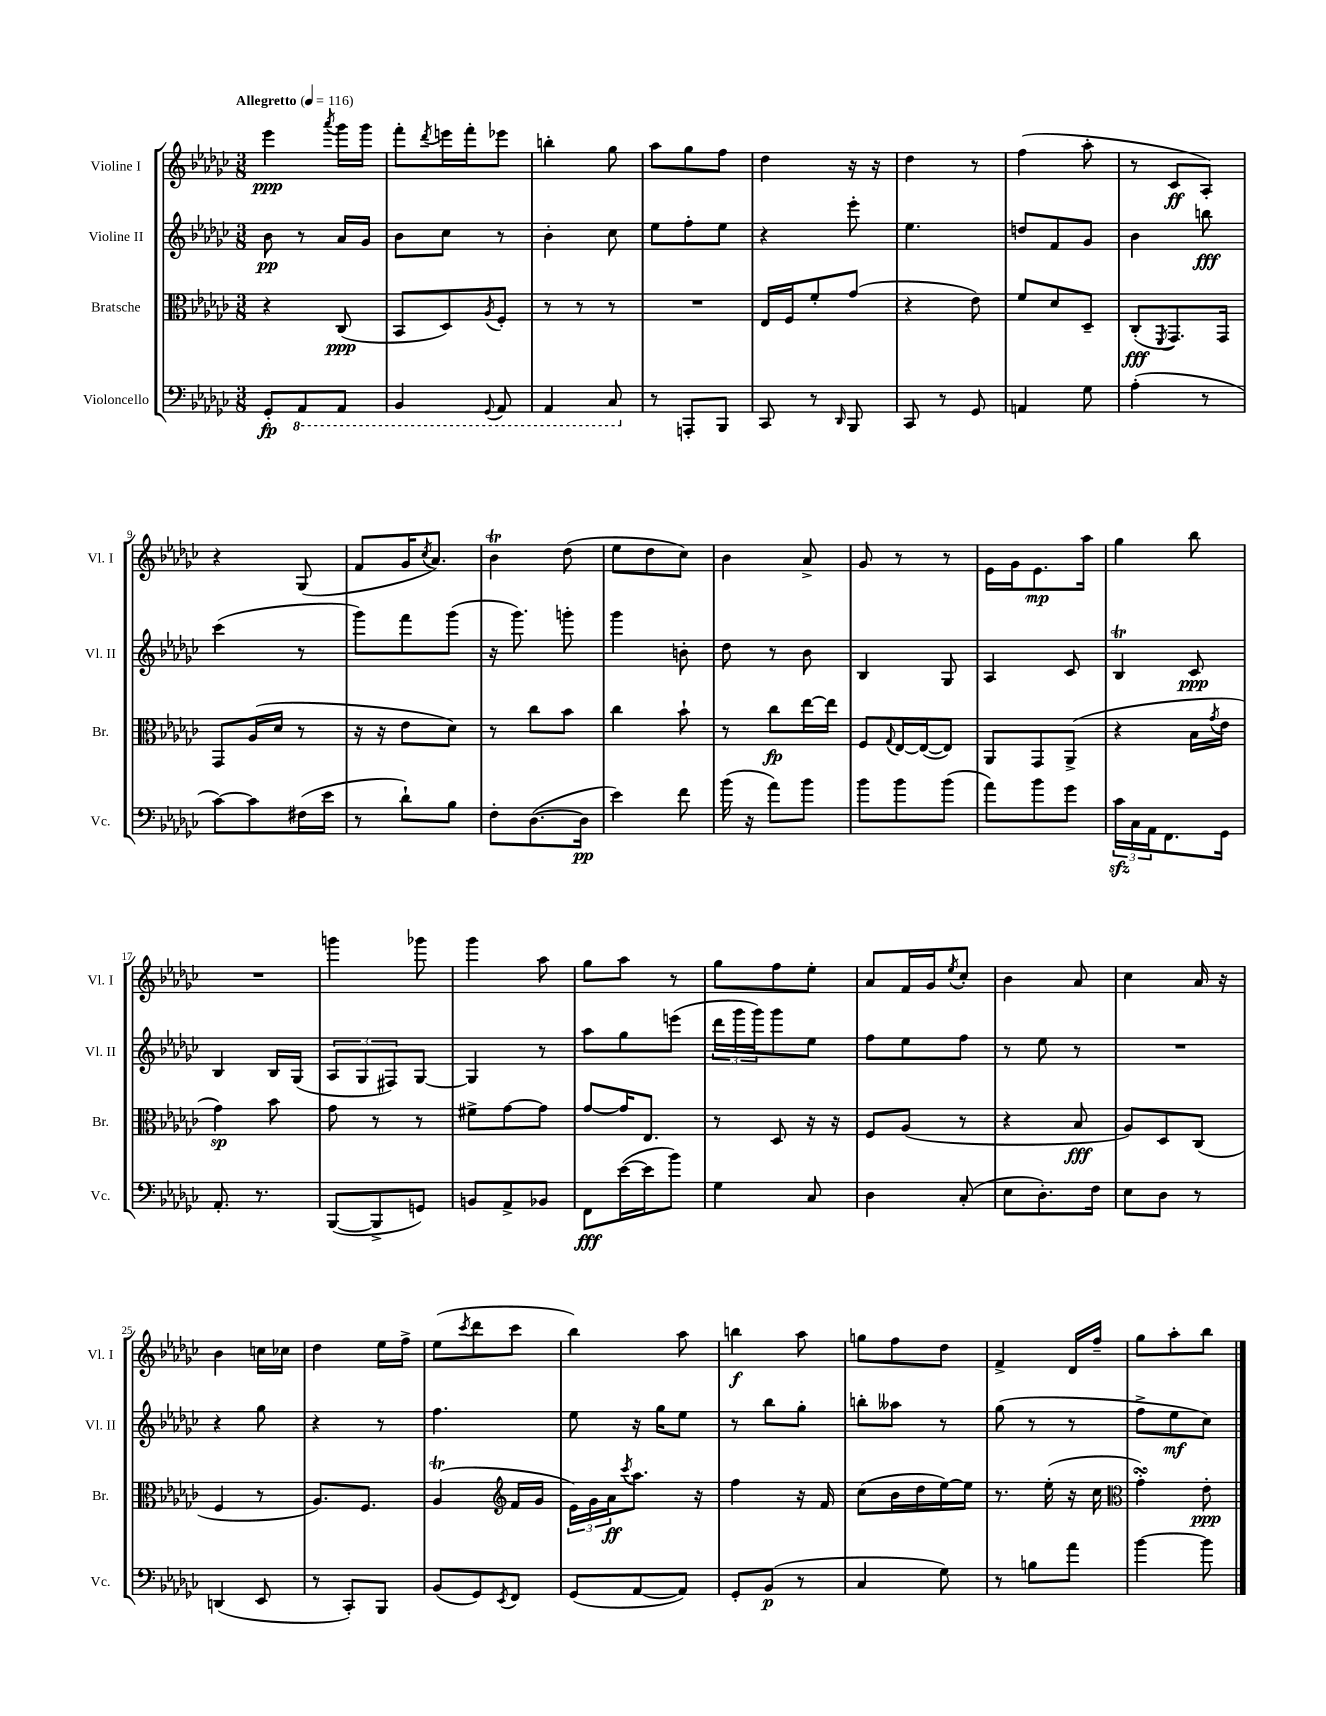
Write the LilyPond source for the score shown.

<<
\new StaffGroup <<
\new Staff = "s0" \with { instrumentName = "Violine I" shortInstrumentName = "Vl. I" } {
    \clef treble \key ges \major \numericTimeSignature \time 3/8 \tempo "Allegretto" 4 = 116
    ees'''4\ppp \acciaccatura { aes'''8 } ges'''16 ges'''16 |
    f'''8-. \acciaccatura { des'''8 } e'''16 f'''16-. ees'''8 |
    b''4-. ges''8 |
    aes''8 ges''8 f''8 |
    des''4 r16 r16 |
    des''4 r8 |
    f''4( aes''8-. |
    r8 ces'8\ff aes8-.) |
    r4 ges8( |
    f'8 ges'16 \acciaccatura { ces''8 } aes'8.) |
    bes'4\trill des''8( |
    ees''8 des''8 ces''8) |
    bes'4 aes'8-> |
    ges'8 r8 r8 |
    ees'16 ges'16 ees'8.\mp aes''16 |
    ges''4 bes''8 |
    R4. |
    g'''4 ges'''8 |
    ges'''4 aes''8 |
    ges''8 aes''8 r8 |
    ges''8 f''8 ees''8-. |
    aes'8 f'16 ges'16 \acciaccatura { ees''8 } ces''8-. |
    bes'4 aes'8 |
    ces''4 aes'16 r16 |
    bes'4 c''16 ces''16 |
    des''4 ees''16 f''16-> |
    ees''8( \acciaccatura { ces'''8 } des'''8 ces'''8 |
    bes''4) aes''8 |
    b''4\f aes''8 |
    g''8 f''8 des''8 |
    f'4-> des'16 f''16-- |
    ges''8 aes''8-. bes''8 \bar "|." |
}
\new Staff = "s1" \with { instrumentName = "Violine II" shortInstrumentName = "Vl. II" } {
    \clef treble \key ges \major \numericTimeSignature \time 3/8
    bes'8\pp r8 aes'16 ges'16 |
    bes'8 ces''8 r8 |
    bes'4-. ces''8 |
    ees''8 f''8-. ees''8 |
    r4 ees'''8-. |
    ees''4. |
    d''8 f'8 ges'8 |
    bes'4 b''8\fff |
    ces'''4( r8 |
    ges'''8) f'''8 ges'''8( |
    r16 ges'''8.) g'''8-. |
    ges'''4 b'8-. |
    des''8 r8 bes'8 |
    bes4 ges8 |
    aes4 ces'8 |
    bes4\trill ces'8\ppp |
    bes4 bes16 ges16( |
    \tuplet 3/2 { aes8 ges8 fis8) } ges8~ |
    ges4 r8 |
    aes''8 ges''8 e'''8( |
    \tuplet 3/2 { des'''16 ges'''16 ges'''16) } ges'''8 ees''8 |
    f''8 ees''8 f''8 |
    r8 ees''8 r8 |
    R4. |
    r4 ges''8 |
    r4 r8 |
    f''4. |
    ees''8 r16 ges''16 ees''8 |
    r8 bes''8 ges''8-. |
    b''8-. aeses''8 r8 |
    ges''8( r8 r8 |
    f''8-> ees''8\mf ces''8) \bar "|." |
}
\new Staff = "s2" \with { instrumentName = "Bratsche" shortInstrumentName = "Br." } {
    \clef alto \key ges \major \numericTimeSignature \time 3/8
    r4 ces8\ppp( |
    bes,8 des8) \acciaccatura { aes8 } f8-. |
    r8 r8 r8 |
    R4. |
    ees16 f16 f'8-. ges'8( |
    r4 ees'8) |
    f'8 des'8 des8-- |
    ces8-.\fff( \acciaccatura { f,8 } ges,8.) ges,16 |
    ges,8 aes16( des'16 r8 |
    r16 r16 ees'8 des'8) |
    r8 ces''8 bes'8 |
    ces''4 bes'8-! |
    r8 ces''8\fp ees''16~ ees''16 |
    f8 \appoggiatura { ges8 } ees16~ ees16~( ees8) |
    aes,8 ges,8 aes,8->( |
    r4 bes16 \acciaccatura { ges'8 } ees'16 |
    ges'4\sp) bes'8 |
    ges'8 r8 r8 |
    fis'8-> ges'8~ ges'8 |
    ges'8~ ges'16 ees8. |
    r8 des8 r16 r16 |
    f8 aes8( r8 |
    r4 bes8\fff |
    aes8) des8 ces8( |
    f4 r8 |
    aes8.) f8. |
    aes4\trill( \clef treble f'16 ges'16 |
    \tuplet 3/2 { ees'16) ges'16 aes'16\ff } \acciaccatura { ces'''8 } aes''8. r16 |
    f''4 r16 f'16 |
    ces''8( bes'16 des''16 ees''16~) ees''16 |
    r8. ees''16-.( r16 ces''16 |
    \clef alto ges'4-.\turn) ees'8-.\ppp \bar "|." |
}
\new Staff = "s3" \with { instrumentName = "Violoncello" shortInstrumentName = "Vc." } {
    \clef bass \key ges \major \numericTimeSignature \time 3/8
    ges,8-.\fp \ottava #-1 aes,,8 aes,,8 |
    bes,,4 \appoggiatura { ges,,8 } aes,,8 |
    aes,,4 ces,8 \ottava #0 |
    r8 a,,8-. bes,,8 |
    ces,8 r8 \grace { des,16 } bes,,8 |
    ces,8 r8 ges,8 |
    a,4 ges8 |
    aes4-.( r8 |
    ces'8~) ces'8 fis16( ees'16 |
    r8 des'8-!) bes8 |
    f8-. des8.~( des16\pp |
    ees'4) f'8 |
    bes'16( r16 aes'8) bes'8 |
    bes'8 bes'8 bes'8( |
    aes'8) bes'8 ges'8 |
    \tuplet 3/2 { ces'16\sfz ces16 aes,16 } f,8. ges,16 |
    aes,8.-. r8. |
    bes,,8~( bes,,8-> g,8) |
    b,8 aes,8-> bes,8 |
    f,8\fff ees'16~( ees'16 bes'8) |
    ges4 ces8 |
    des4 ces8-.( |
    ees8 des8.-.) f16 |
    ees8 des8 r8 |
    d,4( ees,8 |
    r8 ces,8-.) bes,,8 |
    bes,8( ges,8) \acciaccatura { ees,8 } f,8 |
    ges,8( aes,8~ aes,8) |
    ges,8-. bes,8\p( r8 |
    ces4 ges8) |
    r8 b8 aes'8 |
    bes'4~ bes'8 \bar "|." |
}
>>
>>
